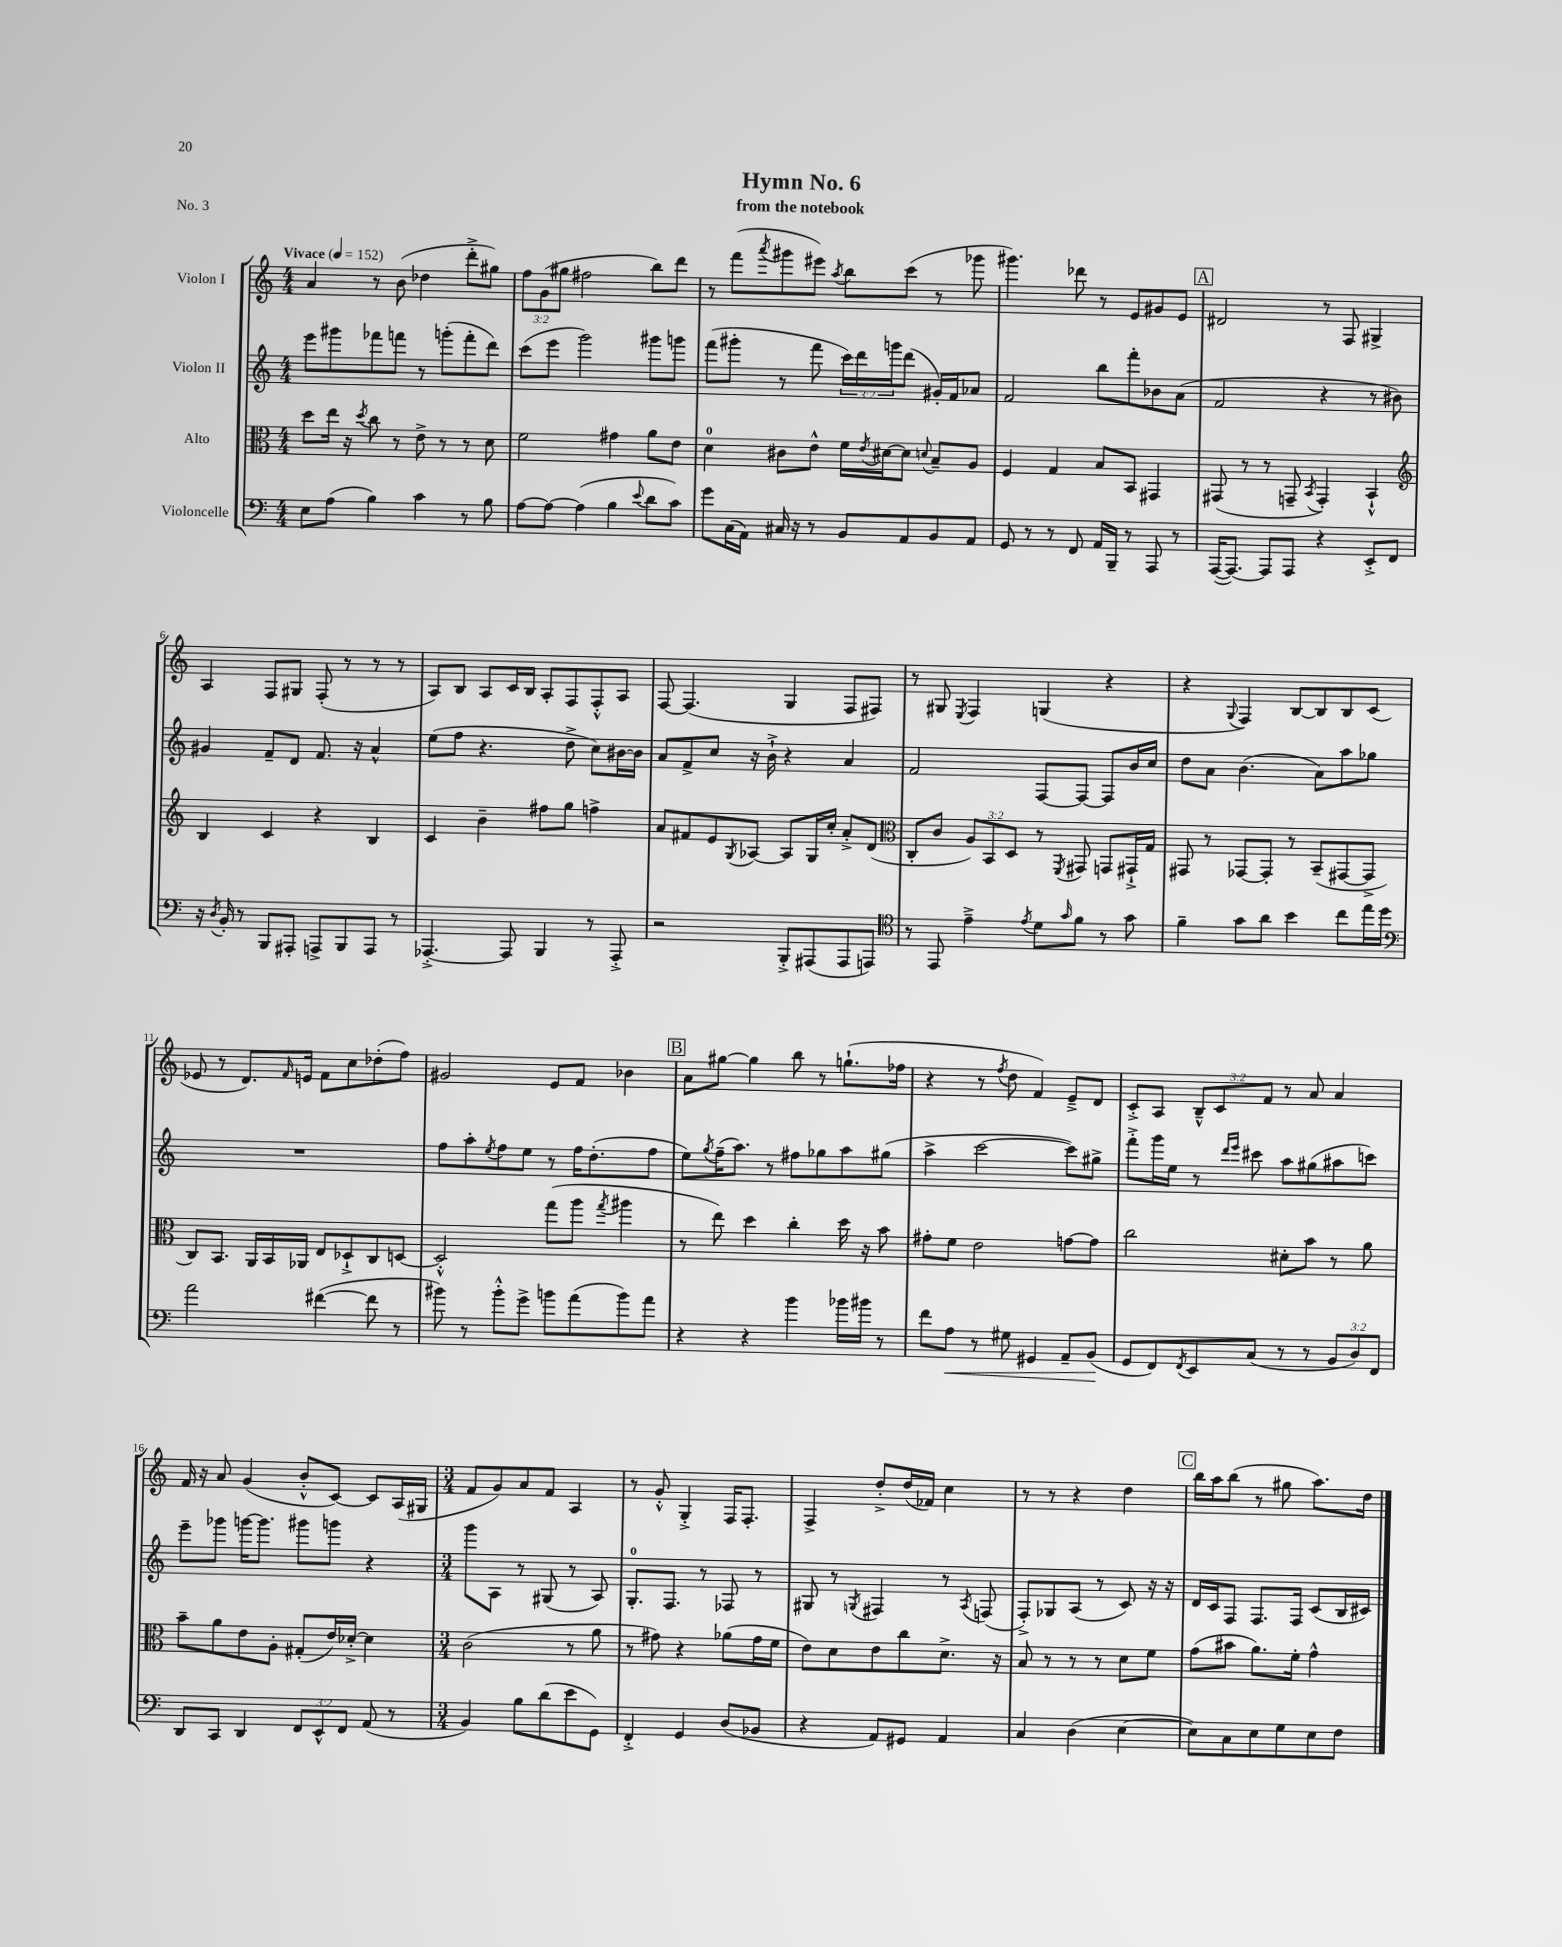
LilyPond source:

\header { title = "Hymn No. 6" subtitle = "from the notebook" piece = "No. 3" }
<<
\new StaffGroup <<
\new Staff = "s0" \with { instrumentName = "Violon I" } {
    \clef treble \key c \major \numericTimeSignature \time 4/4 \override Staff.TupletNumber.text = #tuplet-number::calc-fraction-text \tempo "Vivace" 4 = 152
    a'4 r8 b'8( des''4 d'''8-.-> gis''8) |
    \tuplet 3/2 { f''8 g'8( gis''8 } fis''2 b''8) d'''8 |
    r8 f'''8( \acciaccatura { a'''8 } gis'''8 eis'''8) \acciaccatura { a''8 } b''8 c'''8( r8 ges'''8 |
    gis'''4.) des'''8 r8 e'8 gis'8 e'8 |
    \mark \markup { \box "A" } dis'2 r8 f8 gis4-> |
    a4 f8 gis8 f8-.( r8 r8 r8 |
    a8) b8 a8 c'16 b16 a8-. f8 f8-.-^ a8 |
    f8~ f4.( g4 f8 fis8) |
    r8 gis8 \acciaccatura { e8 } f4 g4( r4 |
    r4 \appoggiatura { g8 } f4) b8~ b8 b8 c'8( |
    ees'8 r8 d'8.) \grace { f'16 } e'16 f'8 c''8 des''8-.( f''8) |
    gis'2 e'8 f'8 bes'4 |
    \mark \markup { \box "B" } a'8 gis''8~ gis''4 b''8 r8 g''8.-!( fes''16 |
    r4 r8 \acciaccatura { f''8 } d''8 f'4) e'8---> d'8 |
    c'8-.-> a8 \tuplet 3/2 { b8---^ c'8 f'8 } r8 a'8 a'4 |
    f'16 r16 a'8 g'4( b'8-.-^ c'8~) c'8 a16( gis16 |
    \numericTimeSignature \time 3/4 f'8 g'8) a'8 f'8 a4 |
    r8 g'8-.-^ g4-.-> f16 f8.-. |
    f4-> d''8-.-> d''16( fes'16) c''4 |
    r8 r8 r4 d''4 |
    \mark \markup { \box "C" } b''16 a''16 b''8( r8 gis''8 a''8.) d''16 \bar "|." |
}
\new Staff = "s1" \with { instrumentName = "Violon II" } {
    \clef treble \key c \major \numericTimeSignature \time 4/4 \override Staff.TupletNumber.text = #tuplet-number::calc-fraction-text
    e'''8 gis'''8 fes'''8 f'''8 r8 g'''8-.( f'''8-. d'''8) |
    c'''8( e'''8 g'''2) gis'''8 g'''8 |
    f'''8( gis'''8-. r8 f'''8 \tuplet 3/2 { c'''16) d'''16 g'''16 } d'''8( gis'16-.) f'16 aes'8 |
    f'2 b''8 f'''8-. bes'8 a'8( |
    \mark \markup { \box "A" } f'2 r4 r8 bis'8) |
    gis'4 f'8-- d'8 f'8. r16 a'4-^ |
    e''8( f''8 r4. d''8-> c''8) bis'16~ bis'16 |
    a'8 f'8-> c''8 r16 b'16-!-> r4 a'4 |
    f'2 f8~ f8~ f8 b'16 c''16 |
    d''8 a'8 b'4.( a'8) a''8 ges''8 |
    R1 |
    f''8 a''8-. \acciaccatura { e''8 } f''8 e''8 r8 f''16 d''8.-.( f''8 |
    \mark \markup { \box "B" } e''8) \acciaccatura { g''8 } f''16--( a''8.) r8 fis''8 ges''8 a''8 gis''8( |
    a''4-> c'''2~ c'''8) gis''8-> |
    f'''8-.-> g'''16 e''16 r8 \grace { d'''16 e'''16 } cis'''8 a''8 gis''8( ais''8 c'''8) |
    e'''8-- ges'''8 g'''16~ g'''8. gis'''8 g'''8 r4 |
    \numericTimeSignature \time 3/4 g'''8 a8 r8 gis8( r8 a8) |
    g8.-0-. f8. r8 fes8 r8 |
    gis8 r8 \acciaccatura { g8 } fis4 r8 \acciaccatura { a8 } f8( |
    f8-.->) ges8 a8( r8 c'8) r16 r16 |
    \mark \markup { \box "C" } d'16 c'16 f8 f8. f16 c'8( b16 cis'16) \bar "|." |
}
\new Staff = "s2" \with { instrumentName = "Alto" } {
    \clef alto \key c \major \numericTimeSignature \time 4/4 \override Staff.TupletNumber.text = #tuplet-number::calc-fraction-text
    d''8 e''16 r16 \acciaccatura { d''8 } c''8 r8 e'8-> r8 r8 d'8 |
    f'2 gis'4 a'8 e'8 |
    d'4-0 cis'8 e'8-^ f'16 \acciaccatura { e'8 } dis'16~ dis'8 \appoggiatura { d'8 } b8-- a8 |
    f4 g4 b8 b,8 gis,4 |
    \mark \markup { \box "A" } gis,8( r8 r8 g,8-- \acciaccatura { b,8 } g,4-.) b,4-!-^ |
    \clef treble b4 c'4 r4 b4 |
    c'4 b'4-- fis''8 g''8 f''4-> |
    a'8 fis'8 e'8 \acciaccatura { g8 } aes8~ aes8 g16 c''16-. a'8-.-> d'8( |
    \clef alto c8-. c'8 \tuplet 3/2 { a8) b,8 d8 } r8 \acciaccatura { f,8 } gis,8 g,8 gis,16-!-> g16 |
    gis,8 r8 ges,8~ ges,8-. r8 b,8--( gis,8~ gis,8-> |
    c8) b,8. a,16 b,16 aes,16 e8 des8-!-> c8 d8~ |
    d2-.-^ g''8( a''8 \acciaccatura { g''8 } ais''4 |
    \mark \markup { \box "B" } r8 e''8) d''4 c''4-. d''16 r16 b'8 |
    gis'8-. f'8 e'2 g'8~ g'8 |
    c''2 dis'8-. b'8 r8 a'8 |
    b'8-- a'8 e'8 a8-. gis8-.( e'16) des'16~-.-> des'4 |
    \numericTimeSignature \time 3/4 c'2( r8 a'8 |
    r8 gis'8) r4 aes'8( gis'16 f'16 |
    e'8) d'8 e'8 c''8 d'8.-> r16 |
    b8 r8 r8 r8 d'8 f'8 |
    \mark \markup { \box "C" } g'8( bis'8 a'8.) f'16-. g'4-^ \bar "|." |
}
\new Staff = "s3" \with { instrumentName = "Violoncelle" } {
    \clef bass \key c \major \numericTimeSignature \time 4/4 \override Staff.TupletNumber.text = #tuplet-number::calc-fraction-text
    e8 a8( b4) c'4 r8 b8 |
    a8~ a8~ a4( b4 \appoggiatura { e'8 } d'8 c'8) |
    g'8 c16( a,16) cis16 r16 r8 b,8 a,8 b,8 a,8 |
    g,8 r8 r8 f,8 a,16 b,,16-- r8 a,,8 r8 |
    \mark \markup { \box "A" } a,,16~( a,,8.~) a,,8 a,,8 r4 e,8-.-> f,8 |
    r16 \acciaccatura { d8 } b,16-. r8 b,,8 ais,,8-. a,,8-> b,,8 a,,8 r8 |
    aes,,4.~-.-> aes,,8 b,,4 r8 aes,,8-.-> |
    r2 b,,8-.-> ais,,8( ais,,8 a,,8) |
    \clef tenor r8 e,8 e'4---> \acciaccatura { e'8 } d'8 \grace { g'16 } f'8 r8 g'8 |
    f'4-- g'8 a'8 b'4 c''8 e''16 d''16 |
    \clef bass a'2 fis'4~( fis'8 r8 |
    bis'8) r8 bis'8-.-^ g'8-> b'8 a'8( b'8) a'8 |
    \mark \markup { \box "B" } r4 r4 b'4 bes'16 bis'16 r8 |
    f'8 a8\< r8 gis8 gis,4 a,8-- b,8\!( |
    g,8 f,8) \acciaccatura { f,8 } e,8 c8( r8 r8 \tuplet 3/2 { b,8 d8) f,8 } |
    d,8 c,8 d,4 \tuplet 3/2 { f,8 e,8-^ f,8 } a,8( r8 |
    \numericTimeSignature \time 3/4 b,4) b8 d'8( e'8 g,8) |
    f,4-.-> g,4 d8( bes,8 |
    r4 a,8) gis,8 a,4 |
    c4 d4( e4~ |
    \mark \markup { \box "C" } e8) c8 e8 g8 e8 f8 \bar "|." |
}
>>
>>
